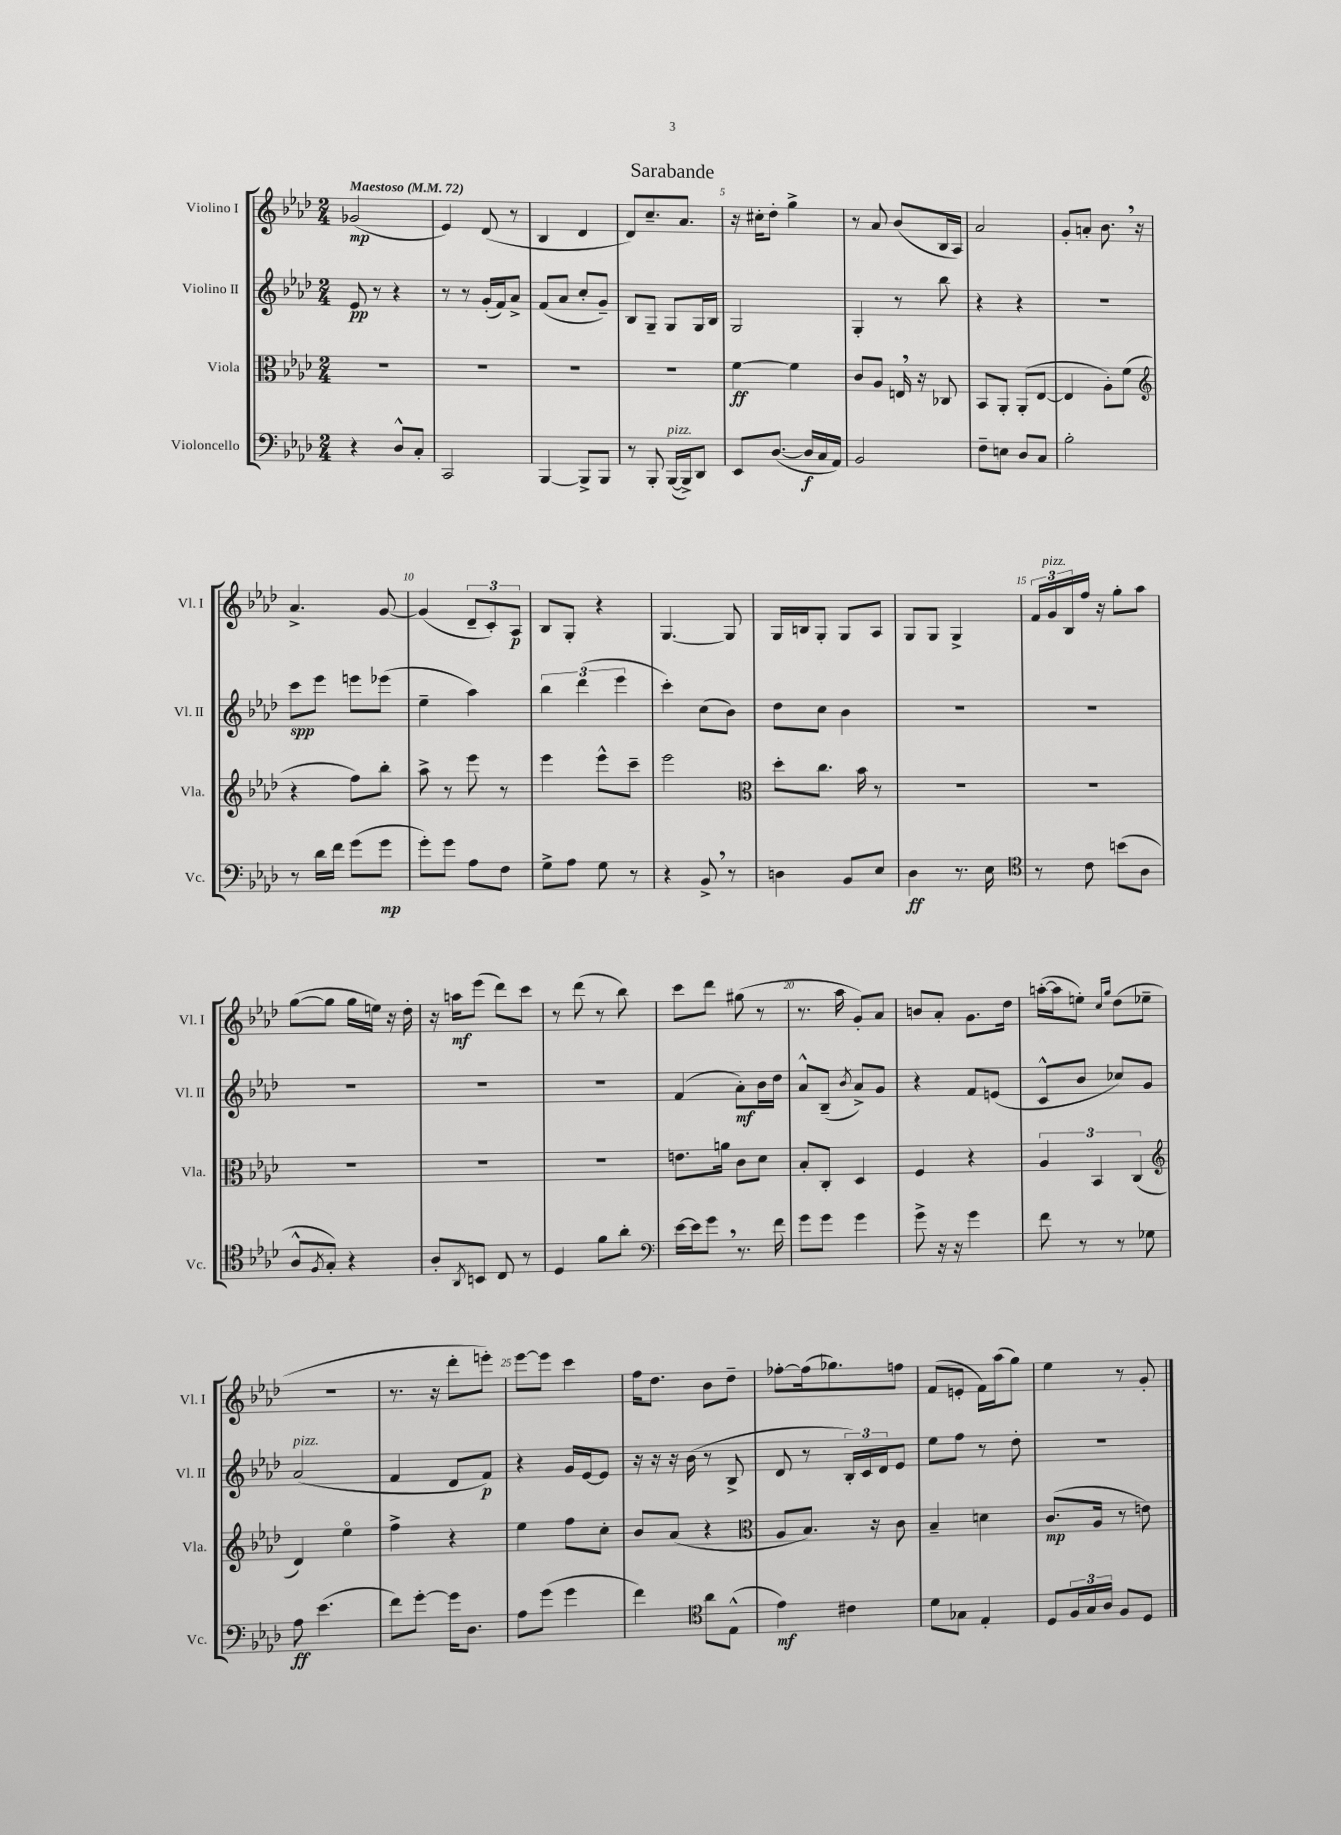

**kern	**dynam	**kern	**dynam	**kern	**dynam	**kern	**dynam
*part4	*part4	*part3	*part3	*part2	*part2	*part1	*part1
*staff4	*staff4	*staff3	*staff3	*staff2	*staff2	*staff1	*staff1
*I"Violoncello	*	*I"Viola	*	*I"Violino II	*	*I"Violino I	*
*I'Vc.	*	*I'Vla.	*	*I'Vl. II	*	*I'Vl. I	*
*clefF4	*	*clefC3	*	*clefG2	*	*clefG2	*
*k[b-e-a-d-]	*	*k[b-e-a-d-]	*	*k[b-e-a-d-]	*	*k[b-e-a-d-]	*
*M2/4	*	*M2/4	*	*M2/4	*	*M2/4	*
*MM72	*	*MM72	*	*MM72	*	*MM72	*
=1	=1	=1	=1	=1	=1	=1	=1
!	!	!	!	!	!	!LO:TX:a:B:t=Maestoso	!
4r	.	2r	.	8e-/	pp	(2g-X/	mp
.	.	.	.	8r	.	.	.
8D-^^/L	.	.	.	4r	.	.	.
8C'/J	.	.	.	.	.	.	.
=2	=2	=2	=2	=2	=2	=2	=2
2CC/	.	2r	.	8r	.	4e-/)	.
.	.	.	.	8r	.	.	.
.	.	.	.	(16g'/LL	.	(8d-/	.
.	.	.	.	16f/J)	.	.	.
.	.	.	.	8a-^/J	.	8r	.
=3	=3	=3	=3	=3	=3	=3	=3
[4BBB-/	.	2r	.	(8f/L	.	4B-/	.
.	.	.	.	8a-/J	.	.	.
8BBB-^/L]	.	.	.	8cc'/L	.	4d-/	.
8BBB-/J	.	.	.	8g~/J)	.	.	.
=4	=4	=4	=4	=4	=4	=4	=4
8r	.	2r	.	8B-/L	.	8d-/L)	.
8BBB-'/	.	.	.	8G~/J	.	8.cc~/	.
!LO:TX:a:i:t=pizz.	!	!	!	!	!	!	!
([16BBB-/LL	.	.	.	8G/L	.	.	.
16BBB-^/J])	.	.	.	.	.	8.a-/J	.
8DD-/J	.	.	.	16G/L	.	.	.
.	.	.	.	16B-/JJ	.	.	.
=5	=5	=5	=5	=5	=5	=5	=5
8EE-/L	.	[4f\	ff	2G/	.	16r	.
.	.	.	.	.	.	16cc#X'\KL	.
([8.D-/J	.	.	.	.	.	8dd-'\J	.
.	.	4f\]	.	.	.	4gg^\	.
16D-/LL]	f	.	.	.	.	.	.
16C/	.	.	.	.	.	.	.
16AA-/JJ)	.	.	.	.	.	.	.
=6	=6	=6	=6	=6	=6	=6	=6
2BB-/	.	8c/L	.	4G'/	.	8r	.
.	.	8A-/J	.	.	.	8a-/	.
.	.	16En,/	.	8r	.	(8b-/L	.
.	.	16r	.	.	.	.	.
.	.	8C-X/	.	8bb-\	.	16B-/L	.
.	.	.	.	.	.	16A-/JJ)	.
=7	=7	=7	=7	=7	=7	=7	=7
8F~\L	.	8BB-/L	.	4r	.	2a-/	.
8En\J	.	8AA-'/J	.	.	.	.	.
8D-/L	.	(8AA-'/L	.	4r	.	.	.
8C/J	.	[8E-/J	.	.	.	.	.
=8	=8	=8	=8	=8	=8	=8	=8
2B-'\	.	4E-/]	.	2r	.	8g'/L	.
.	.	.	.	.	.	8an'/J	.
.	.	8A-'\L)	.	.	.	8.b-,\	.
.	.	(8f\J	.	.	.	.	.
.	.	.	.	.	.	16r	.
!!LO:LB:g=z
=9	=9	=9	=9	=9	=9	=9	=9
*	*	*clefG2	*	*	*	*	*
8r	.	4r	.	8ccc\L	spp	4.a-^/	.
16d-\LL	.	.	.	8eee-\J	.	.	.
16f\JJ	.	.	.	.	.	.	.
(8g\L	.	8ff\L)	.	8eeen\L	.	.	.
8g\J	mp	8bb-'\J	.	(8eee-X\J	.	[8g/	.
=10	=10	=10	=10	=10	=10	=10	=10
8g'\L)	.	8aa-^\	.	4ee-~\	.	(4g/]	.
8g\J	.	8r	.	.	.	.	.
8A-\L	.	8eee-\	.	4aa-\)	.	12d-~/L	.
.	.	.	.	.	.	12c'/)	.
8F\J	.	8r	.	.	.	.	.
.	.	.	.	.	.	12A-/J	p
=11	=11	=11	=11	=11	=11	=11	=11
8G^\L	.	4eee-\	.	6bb-\	.	8B-/L	.
8A-\J	.	.	.	.	.	8G'/J	.
.	.	.	.	(6ddd-\	.	.	.
8G\	.	8eee-^^\L	.	.	.	4r	.
.	.	.	.	6eee-\	.	.	.
8r	.	8ccc~\J	.	.	.	.	.
=12	=12	=12	=12	=12	=12	=12	=12
4r	.	2eee-\	.	4ccc'\)	.	[4.G/	.
8BB-^,/	.	.	.	(8cc\L	.	.	.
8r	.	.	.	8b-\J)	.	8G/]	.
=13	=13	=13	=13	=13	=13	=13	=13
*	*	*clefC3	*	*	*	*	*
4Dn\	.	8dd-'\L	.	8dd-\L	.	16G/LL	.
.	.	.	.	.	.	16Bn/J	.
.	.	8.cc\J	.	8cc\J	.	8G'/J	.
8BB-/L	.	.	.	4b-\	.	8G/L	.
.	.	16b-\	.	.	.	.	.
8E-/J	.	8r	.	.	.	8A-/J	.
=14	=14	=14	=14	=14	=14	=14	=14
4D-\	ff	2r	.	2r	.	8G/L	.
.	.	.	.	.	.	8G/J	.
8.r	.	.	.	.	.	4G^/	.
16E-\	.	.	.	.	.	.	.
=15	=15	=15	=15	=15	=15	=15	=15
*clefC4	*	*	*	*	*	*	*
8r	.	2r	.	2r	.	24f/LL	.
!	!	!	!	!	!	!LO:TX:a:i:t=pizz.	!
.	.	.	.	.	.	24g/	.
.	.	.	.	.	.	24B-/	.
8c\	.	.	.	.	.	16ff/JJ	.
.	.	.	.	.	.	16r	.
(8bn\L	.	.	.	.	.	8gg'\L	.
8A-\J	.	.	.	.	.	8aa-\J	.
!!LO:LB:g=z
=16	=16	=16	=16	=16	=16	=16	=16
8A-^^/L	.	2r	.	2r	.	([8gg\L	.
8qF/	.	.	.	.	.	.	.
8G'/J)	.	.	.	.	.	8gg\J]	.
4r	.	.	.	.	.	16gg\LL	.
.	.	.	.	.	.	16een\JJ)	.
.	.	.	.	.	.	16r	.
.	.	.	.	.	.	16dd-'\	.
=17	=17	=17	=17	=17	=17	=17	=17
8A-'/L	.	2r	.	2r	.	16r	.
.	.	.	.	.	.	16aan\KL	mf
8qAA-/	.	.	.	.	.	.	.
8BBn/J	.	.	.	.	.	(8eee-\J	.
8C/	.	.	.	.	.	8ddd-\L)	.
8r	.	.	.	.	.	8ccc\J	.
=18	=18	=18	=18	=18	=18	=18	=18
4D-/	.	2r	.	2r	.	8r	.
.	.	.	.	.	.	(8ddd-\	.
8f\L	.	.	.	.	.	8r	.
8a-'\J	.	.	.	.	.	8bb-\)	.
=19	=19	=19	=19	=19	=19	=19	=19
*clefF4	*	*	*	*	*	*	*
[16e-\LL	.	8.en\L	.	(4f/	.	8ccc\L	.
16e-\J]	.	.	.	.	.	.	.
8g,\J	.	.	.	.	.	8ddd-\J	.
.	.	16an\Jk	.	.	.	.	.
8.r	.	8c\L	.	8a-'\L)	mf	(8gg#X\	.
.	.	8d-\J	.	16b-\L	.	8r	.
16f\	.	.	.	16dd-\JJ	.	.	.
=20	=20	=20	=20	=20	=20	=20	=20
8g\L	.	8B-'/L	.	8a-^^/L	.	8.r	.
8g\J	.	8C'/J	.	(8B-~/J	.	.	.
.	.	.	.	.	.	16aa-\	.
.	.	.	.	8qb-/	.	.	.
4g\	.	4D-/	.	8a-^/L)	.	8g'/L)	.
.	.	.	.	8g/J	.	8a-/J	.
=21	=21	=21	=21	=21	=21	=21	=21
8g^\	.	4F/	.	4r	.	8bn/L	.
16r	.	.	.	.	.	8a-'/J	.
16r	.	.	.	.	.	.	.
4g\	.	4r	.	8f/L	.	8.g\L	.
.	.	.	.	(8en/J	.	.	.
.	.	.	.	.	.	16dd-\Jk	.
=22	=22	=22	=22	=22	=22	=22	=22
8f\	.	6A-/	.	8c^^/L	.	([16aan'\LL	.
.	.	.	.	.	.	16aa\J]	.
8r	.	.	.	8b-/J	.	8een'\J)	.
.	.	6BB-/	.	.	.	.	.
.	.	.	.	.	.	16qqcc/LL	.
.	.	.	.	.	.	16qqgg/JJ	.
8r	.	.	.	8cc-X/L)	.	(8dd-\L	.
.	.	(6C/	.	.	.	.	.
8G-X\	.	.	.	8g/J	.	8ee-X~\J	.
!!LO:LB:g=z
=23	=23	=23	=23	=23	=23	=23	=23
*	*	*clefG2	*	*	*	*	*
!	!	!	!	!LO:TX:a:i:t=pizz.	!	!	!
8A-\	ff	4d-/)	.	(2a-/	.	2r	.
(4.e-\	.	.	.	.	.	.	.
.	.	4ee-\	.	.	.	.	.
=24	=24	=24	=24	=24	=24	=24	=24
8f\L)	.	4ff^\	.	4f/	.	8.r	.
[8g'\J	.	.	.	.	.	.	.
.	.	.	.	.	.	16r	.
16g\KL]	.	4r	.	8d-/L	.	8ddd-'\L	.
8.D-\J	.	.	.	.	.	.	.
.	.	.	.	8f/J)	p	8eeen'\J)	.
=25	=25	=25	=25	=25	=25	=25	=25
8A-\L	.	4ee-\	.	4r	.	[8eee-\L	.
(8g\J	.	.	.	.	.	8eee-\J]	.
4g\	.	8ff\L	.	16g/LL	.	4ccc\	.
.	.	.	.	[16e-/J	.	.	.
.	.	8cc'\J	.	8e-/J]	.	.	.
=26	=26	=26	=26	=26	=26	=26	=26
4f\)	.	8b-/L	.	16r	.	16ff\KL	.
.	.	.	.	16r	.	8.dd-\J	.
.	.	(8a-/J	.	16r	.	.	.
.	.	.	.	(16b-\	.	.	.
*clefC4	*	*	*	*	*	*	*
8a-\L	.	4r	.	8r	.	8b-\L	.
(8E-^^\J	.	.	.	8B-^/	.	8dd-~\J	.
=27	=27	=27	=27	=27	=27	=27	=27
*	*	*clefC3	*	*	*	*	*
4e-\)	mf	8A-/L	.	8d-/	.	[8ff-X'\L	.
.	.	8.B-/J)	.	8r	.	(16ff-\k]	.
.	.	.	.	.	.	8.gg-X\)	.
4c#X\	.	.	.	24B-'/LL)	.	.	.
.	.	.	.	24c/	.	.	.
.	.	16r	.	.	.	.	.
.	.	.	.	24d-/J	.	.	.
.	.	8c\	.	8e-/J	.	8ffn\J	.
=28	=28	=28	=28	=28	=28	=28	=28
8d-\L	.	4B-~/	.	8ee-\L	.	(8f/L	.
8G-X\J	.	.	.	8ff\J	.	8en'/J	.
4E-'/	.	4dn\	.	8r	.	16f\LL)	.
.	.	.	.	.	.	(16aa-\J	.
.	.	.	.	8dd-'\	.	8gg\J)	.
=29	=29	=29	=29	=29	=29	=29	=29
8D-/L	.	(8.c/L	mp	2r	.	4ee-\	.
24F/L	.	.	.	.	.	.	.
24G/	.	.	.	.	.	.	.
.	.	16A-/Jk	.	.	.	.	.
24A-/JJ	.	.	.	.	.	.	.
8F/L	.	8r	.	.	.	8r	.
8D-/J	.	8en\)	.	.	.	8g'/	.
==	==	==	==	==	==	==	==
*-	*-	*-	*-	*-	*-	*-	*-
